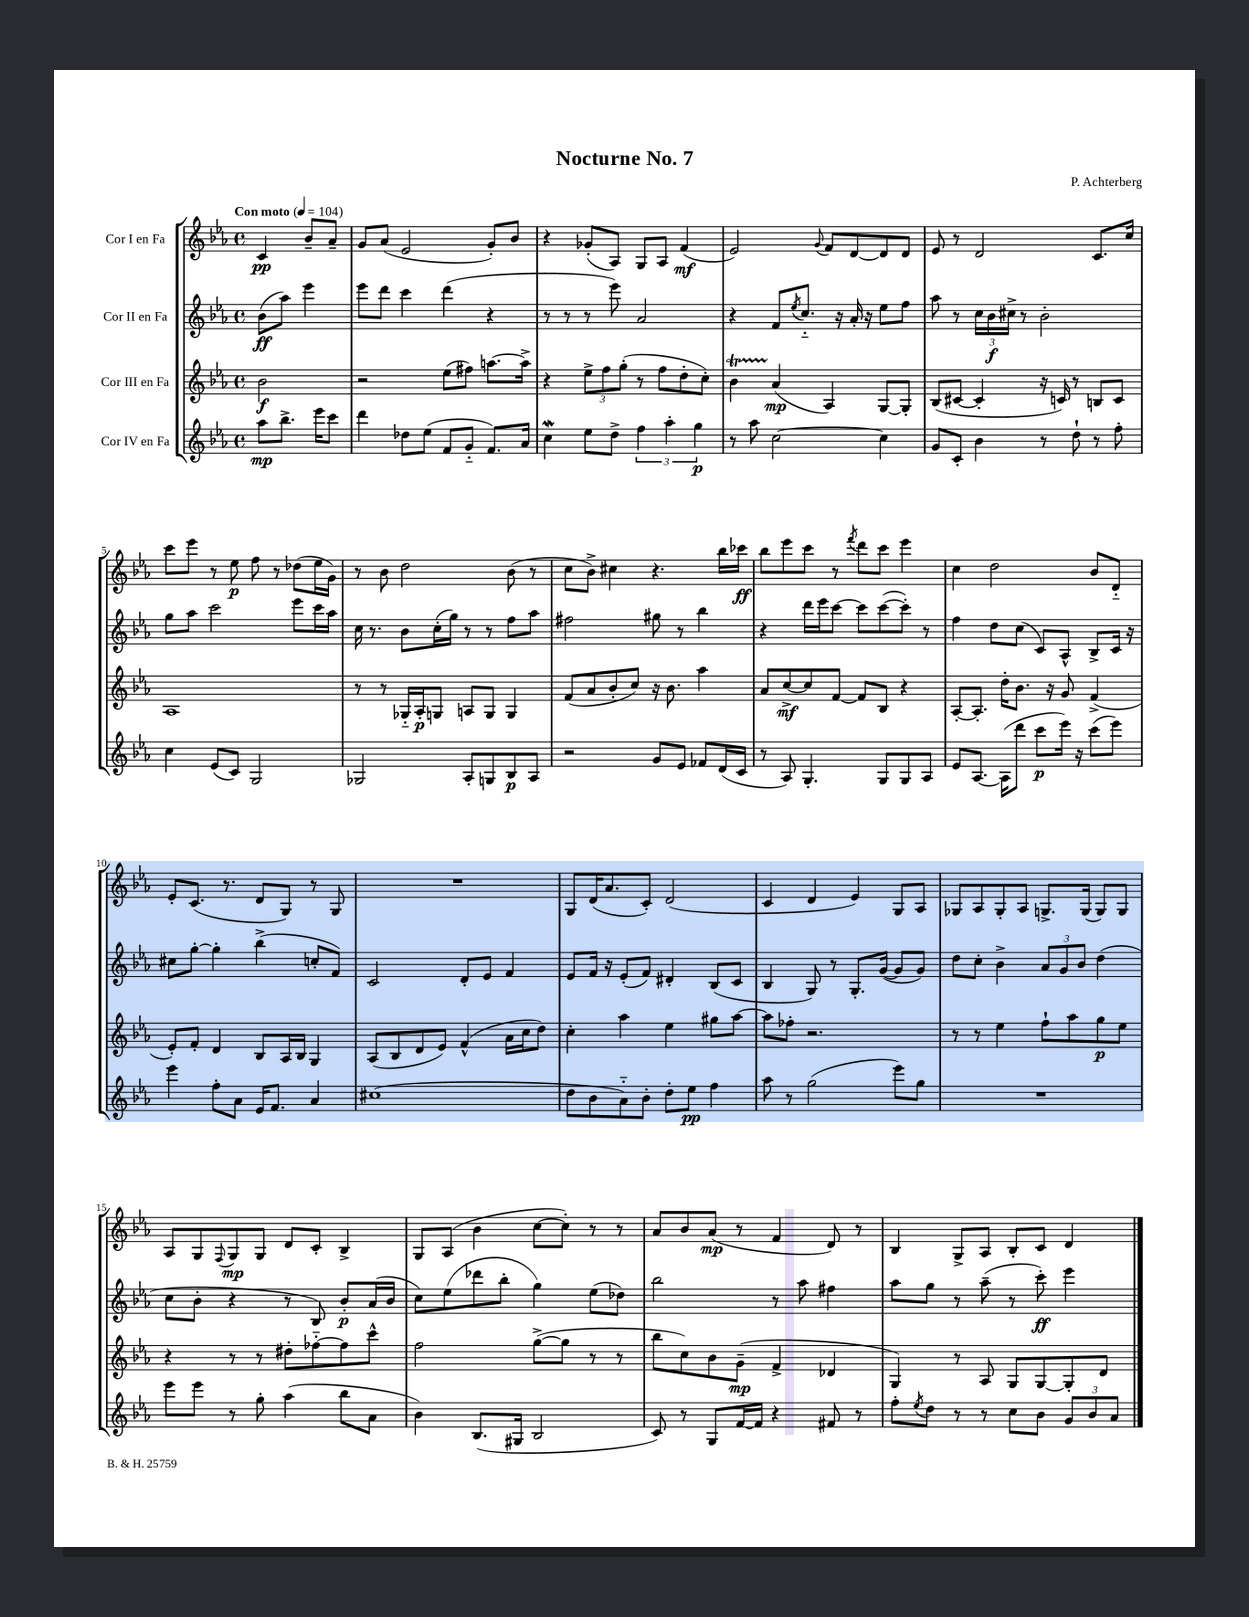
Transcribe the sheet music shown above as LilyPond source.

\header { title = "Nocturne No. 7" composer = "P. Achterberg" }
<<
\new StaffGroup <<
\new Staff = "s0" \with { instrumentName = "Cor I en Fa" } {
    \clef treble \key ees \major \defaultTimeSignature \time 4/4 \partial 2 \tempo "Con moto" 4 = 104
    c'4\pp bes'8-- aes'8-- |
    g'8 aes'8( ees'2 g'8-.) bes'8 |
    r4 ges'8-.( aes8) g8 aes8 f'4\mf( |
    ees'2) \appoggiatura { g'8 } f'8 d'8~ d'8 d'8 |
    ees'8 r8 d'2 c'8. c''16 |
    c'''8 ees'''8 r8 ees''8\p f''8 r8 des''8( ees''16 g'16) |
    r8 bes'8 d''2 bes'8( r8 |
    c''8 bes'8->) cis''4 r4. bes''16 ces'''16\ff |
    bes''8 ees'''8 c'''8 r8 \acciaccatura { f'''8 } d'''8 c'''8 ees'''4 |
    c''4 d''2 bes'8 d'8-_ |
    ees'8-. c'8.( r8. d'8 g8) r8 g8 |
    R1 |
    g8 d'16( aes'8. c'8-.) d'2( |
    c'4 d'4 ees'4) g8 aes8 |
    ges8 aes8 ges8-. aes8 g8.-> g16( g8) g8 |
    aes8 g8 \appoggiatura { f8 } g8\mp g8 d'8 c'8-. bes4-> |
    g8 aes8( bes'4 c''8~ c''8-.) r8 r8 |
    aes'8 bes'8 aes'8\mp( r8 f'4 d'8) r8 |
    bes4 g8-> aes8 bes8-. c'8 d'4 \bar "|." |
}
\new Staff = "s1" \with { instrumentName = "Cor II en Fa" } {
    \clef treble \key ees \major \defaultTimeSignature \time 4/4 \partial 2
    bes'8\ff( aes''8) ees'''4 |
    ees'''8 d'''8 c'''4 d'''4( r4 |
    r8 r8 r8 ees'''8) aes'2 |
    r4 f'8 \acciaccatura { ees''8 } c''8.-_ r16 aes'16-. r16 ees''8 f''8 |
    aes''8 r8 \tuplet 3/2 { c''16 bes'16\f cis''16-> } r8 bes'2-. |
    g''8 aes''8 c'''2 ees'''8 c'''16 aes''16 |
    c''16 r8. bes'8 c''16-.( g''16) r8 r8 f''8 aes''8 |
    fis''2 gis''8 r8 bes''4 |
    r4 d'''16 ees'''16 c'''8~ c'''8 c'''8~( c'''8-.) r8 |
    f''4 d''8 c''8( c'8) aes8-^ bes8-> c'16 r16 |
    cis''8 g''8~-. g''4-. bes''4->( c''8-. f'8) |
    c'2 d'8-. ees'8 f'4 |
    ees'8 f'16 r16 ees'8-.( f'8) dis'4-. bes8( c'8 |
    bes4 g8) r8 g8.-. g'16~( g'8 g'8) |
    d''8 c''8-. bes'4-> \tuplet 3/2 { aes'8 g'8 bes'8 } d''4( |
    c''8 bes'8-. r4 r8 bes8) bes'8-.\p aes'16( bes'16 |
    c''8) ees''8( des'''8 bes''8-. g''4) ees''8( des''8) |
    bes''2 r8 aes''8 fis''4 |
    aes''8 g''8 r8 aes''8--( r8 c'''8-.\ff) ees'''4 \bar "|." |
}
\new Staff = "s2" \with { instrumentName = "Cor III en Fa" } {
    \clef treble \key ees \major \defaultTimeSignature \time 4/4 \partial 2
    bes'2\f |
    r2 ees''8( fis''8) a''8.~ a''16-> |
    r4 \tuplet 3/2 { ees''8-> f''8 g''8-.( } r8 f''8 d''8-. c''8-.) |
    bes'4\startTrillSpan aes'4\stopTrillSpan\mp( aes4) g8~ g8-. |
    bes8( cis'8~ cis'4-. r16 c'16) r8 b8 c'8 |
    aes1 |
    r8 r8 ges16-_ aes16-.\p g8 a8 g8 g4 |
    f'8( aes'8 bes'8-. c''8) r16 bes'8. aes''4 |
    aes'8 c''8~->\mf c''8 f'8~ f'8 bes8 r4 |
    aes8~-. aes8.-. d''16-. bes'8. r16 g'8 f'4->( |
    ees'8-.) f'8-. d'4 bes8 aes16 bes16 g4 |
    aes8( bes8 d'8 ees'8) f'4-^( aes'16 c''16 d''8) |
    c''4-. aes''4 ees''4 gis''8 aes''8~ |
    aes''8 fes''8-. r2. |
    r8 r8 ees''4 f''8-! aes''8 g''8\p ees''8 |
    r4 r8 r8 dis''8-. fes''8~-_ fes''8 c'''8-^ |
    f''2 g''8~->( g''8 r8 r8 |
    bes''8 c''8) bes'8 g'8--\mp( f'4-> des'4 |
    g4) r8 aes8 g8 g8~ g8-. d'8 \bar "|." |
}
\new Staff = "s3" \with { instrumentName = "Cor IV en Fa" } {
    \clef treble \key ees \major \defaultTimeSignature \time 4/4 \partial 2
    aes''8\mp bes''8.-> ees'''16 c'''8 |
    d'''4 des''8 ees''8( f'8 g'8-_ f'8.) aes'16 |
    c''4\mordent ees''8 d''8-> \tuplet 3/2 { f''4 aes''4-. g''4\p } |
    r8 aes''8 c''2~ c''4 |
    g'8 c'8-. bes'4 r8 d''8-! r8 f''8-. |
    c''4 ees'8( c'8) g2 |
    ges2 aes8-. g8 bes8\p aes8 |
    r2 g'8 ees'8 fes'8 d'16( c'16 |
    r8 aes8) g4.-. g8 g8 aes8 |
    ees'8 aes8.~ aes16( d'''8 c'''8\p ees'''16) r16 c'''8( ees'''8) |
    ees'''4 f''8-. aes'8 ees'16 f'8. aes'4 |
    cis''1( |
    d''8 bes'8 aes'8-_) bes'8-. d''8-. ees''8\pp f''4 |
    aes''8 r8 g''2( ees'''8) g''8 |
    R1 |
    ees'''8 ees'''8 r8 g''8-. aes''4( bes''8 aes'8 |
    bes'4) bes8.( gis16 bes2 |
    c'8) r8 g8 f'16~ f'16 r4 fis'8 r8 |
    f''8-. \acciaccatura { ees''8 } d''8 r8 r8 c''8 bes'8 \tuplet 3/2 { g'8 bes'8 aes'8 } \bar "|." |
}
>>
>>
